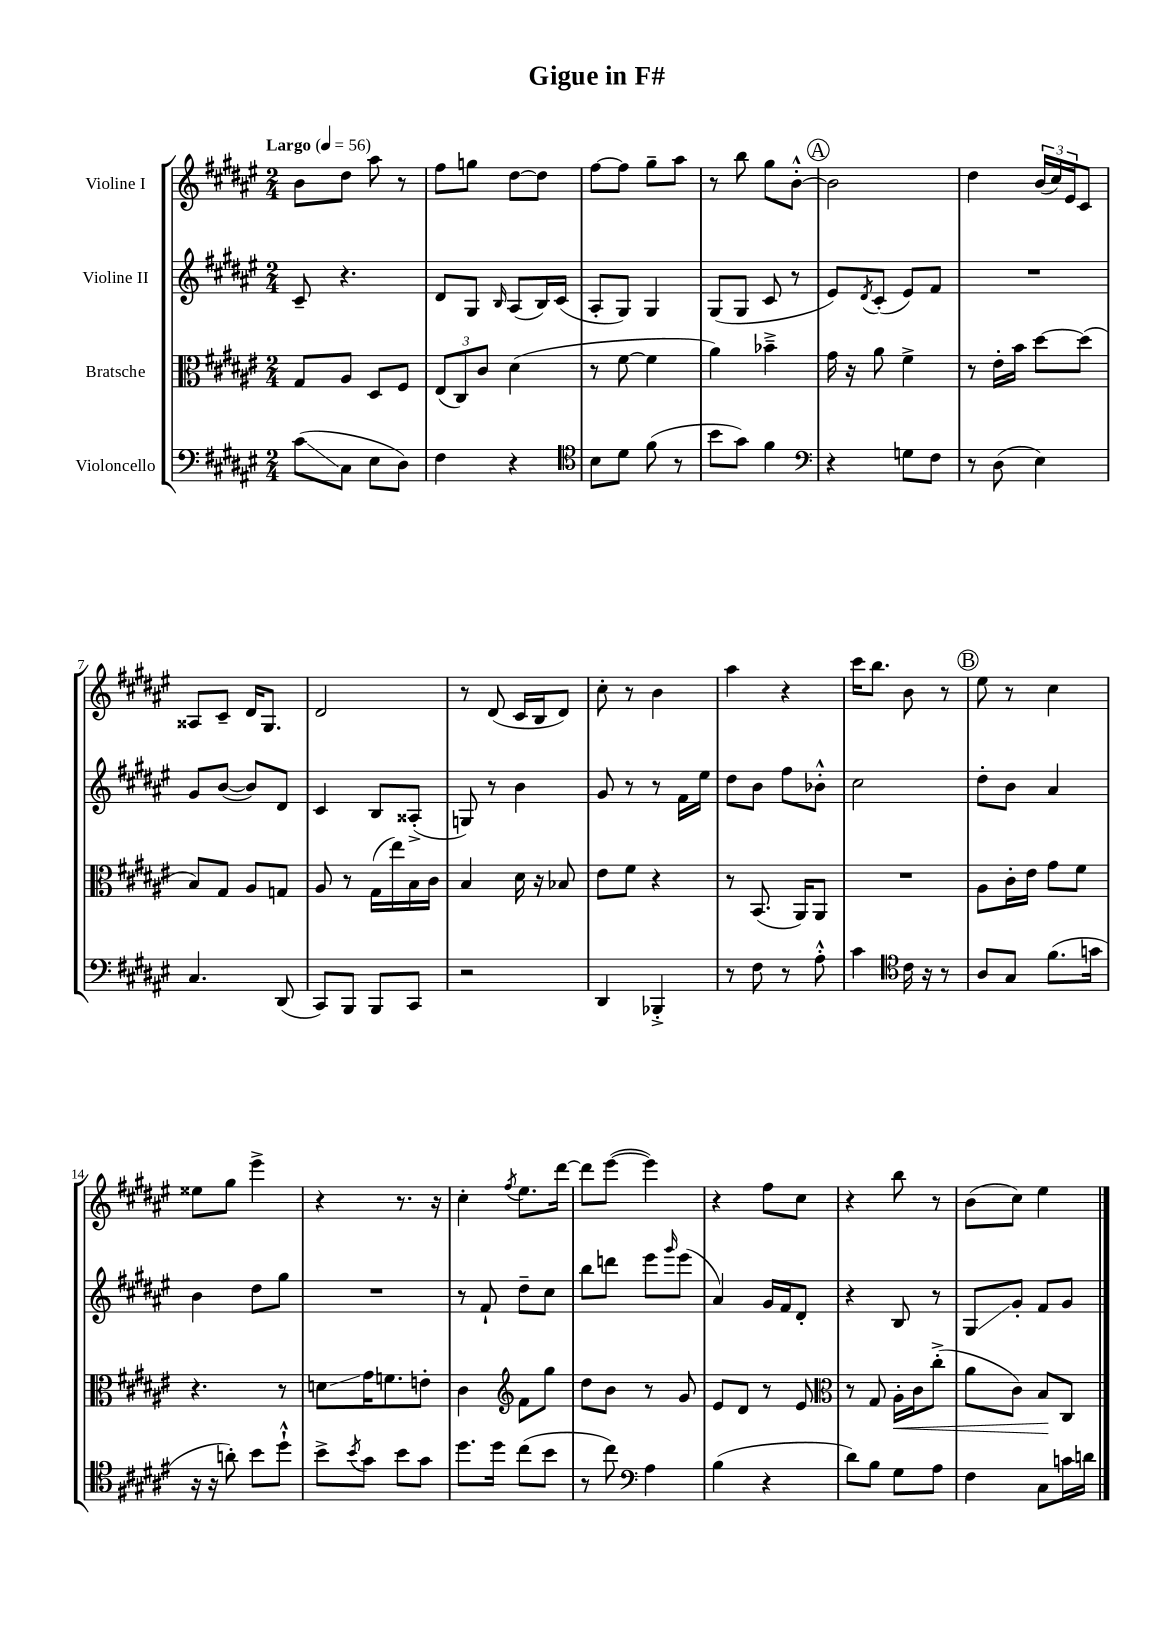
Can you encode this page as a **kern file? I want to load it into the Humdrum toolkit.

**kern	**kern	**kern	**kern
*staff4	*staff3	*staff2	*staff1
*clefF4	*clefC3	*clefG2	*clefG2
*k[f#c#g#d#a#e#]	*k[f#c#g#d#a#e#]	*k[f#c#g#d#a#e#]	*k[f#c#g#d#a#e#]
*M2/4	*M2/4	*M2/4	*M2/4
*MM56	*MM56	*MM56	*MM56
(8c#\L	8G#/L	8c#~/	8b\L
8C#\J	8A#/J	4.r	8dd#\J
8E#\L	8D#/L	.	8aa#\
8D#\J)	8F#/J	.	8r
=	=	=	=
4F#\	(12E#/L	8d#/L	8ff#\L
.	12C#/)	.	.
.	.	8G#/J	8gg\J
.	12c#/J	.	.
.	.	16qqB/	.
4r	(4d#\	(8A#/L	[8dd#\L
.	.	16B/L)	8dd#\]J
.	.	(16c#/JJ	.
=	=	=	=
*clefC4	*	*	*
8B\L	8r	8A#'/L	[8ff#\L
8d#\J	[8f#\	8G#/J)	8ff#\]J
(8f#\	4f#\]	4G#/	8gg#~\L
8r	.	.	8aa#\J
=	=	=	=
8b\L	4a#\)	(8G#/L	8r
8g#\J)	.	8G#/J	8bb\
4f#\	4b-~^\	8c#/	8gg#\L
.	.	8r	[8b'^^\J
=	=	=	=
*clefF4	*	*	*
4r	16g#\	8e#/L)	2b\]
.	16r	.	.
.	.	8qd#/	.
.	8a#\	(8c#'/J	.
8G\L	4f#^\	8e#/L)	.
8F#\J	.	8f#/J	.
=	=	=	=
8r	8r	2r	4dd#\
(8D#\	16e#'\LL	.	.
.	16b\JJ	.	.
4E#\)	[8dd#\L	.	(24b/LL
.	.	.	24cc#/)
.	.	.	24e#/J
.	(8dd#\]J	.	8c#/J
=	=	=	=
4.C#/	8B/L)	8g#/L	8A##/L
.	8G#/J	([8b/J	8c#~/J
.	8A#/L	8b/]L)	16d#/LK
.	.	.	8.G#/J
(8DD#/	8G/J	8d#/J	.
=	=	=	=
8CC#/L)	8A#/	4c#/	2d#/
8BBB/J	8r	.	.
8BBB/L	(16G#\LL	8B/L	.
.	16ee#\)	.	.
8CC#/J	16B\	(8A##'^/J	.
.	16c#\JJ	.	.
=	=	=	=
2r	4B/	8G/)	8r
.	.	8r	(8d#/
.	16d#\	4b\	16c#/LL
.	16r	.	16B/J
.	8B-/	.	8d#/J)
=	=	=	=
4DD#/	8e#\L	8g#/	8cc#'\
.	8f#\J	8r	8r
4BBB-'^/	4r	8r	4b\
.	.	16f#\LL	.
.	.	16ee#\JJ	.
=	=	=	=
8r	8r	8dd#\L	4aa#\
8F#\	(8.BB/	8b\J	.
8r	.	8ff#\L	4r
.	16AA#/LK)	.	.
8A#'^^\	8AA#/J	8b-'^^\J	.
=	=	=	=
4c#\	2r	2cc#\	16ccc#\LK
.	.	.	8.bb\J
*clefC4	*	*	*
16c#\	.	.	8b\
16r	.	.	.
8r	.	.	8r
=	=	=	=
8A#/L	8A#\L	8dd#'\L	8ee#\
8G#/J	16c#'\L	8b\J	8r
.	16e#\JJ	.	.
(8.f#\L	8g#\L	4a#/	4cc#\
.	8f#\J	.	.
16g\Jk	.	.	.
=	=	=	=
16r	4.r	4b\	8ee##\L
16r	.	.	.
8a'\)	.	.	8gg#\J
8b\L	.	8dd#\L	4eee#^\
8dd#`^^\J	8r	8gg#\J	.
=	=	=	=
8b^\L	8d\L	2r	4r
8qb/	.	.	.
8g#\J	16g#\K	.	.
.	8.f\	.	.
8b\L	.	.	8.r
8g#\J	8e'\J	.	.
.	.	.	16r
=	=	=	=
8.dd#\L	4c#\	8r	4cc#'\
.	.	8f#`/	.
16dd#\Jk	.	.	.
*	*clefG2	*	*
.	.	.	8qff#/
(8cc#\L	8f#\L	8dd#~\L	8.ee#\L
8b\J	8gg#\J	8cc#\J	.
.	.	.	[16ddd#\Jk
=	=	=	=
8r	8dd#\L	8bb\L	8ddd#\]L
8cc#\)	8b\J	8ddd\J	([8eee#\J
*clefF4	*	*	*
4A#\	8r	8eee#\L	4eee#\])
.	.	16qqggg#/	.
.	8g#/	(8eee#\J	.
=	=	=	=
(4B\	8e#/L	4a#/)	4r
.	8d#/J	.	.
4r	8r	16g#/LL	8ff#\L
.	.	16f#/J	.
.	8e#/	8d#'/J	8cc#\J
=	=	=	=
*	*clefC3	*	*
8d#\L)	8r	4r	4r
8B\J	8G#/	.	.
8G#\L	16A#'\LL	8B/	8bb\
.	16c#\J	.	.
8A#\J	(8cc#'^\J	8r	8r
=	=	=	=
4F#\	8a#\L	8G#/L	(8b\L
.	8c#\J)	8g#'/J	8cc#\J)
8C#\L	8B/L	8f#/L	4ee#\
16c\L	8C#/J	8g#/J	.
16d\JJ	.	.	.
==	==	==	==
*-	*-	*-	*-
